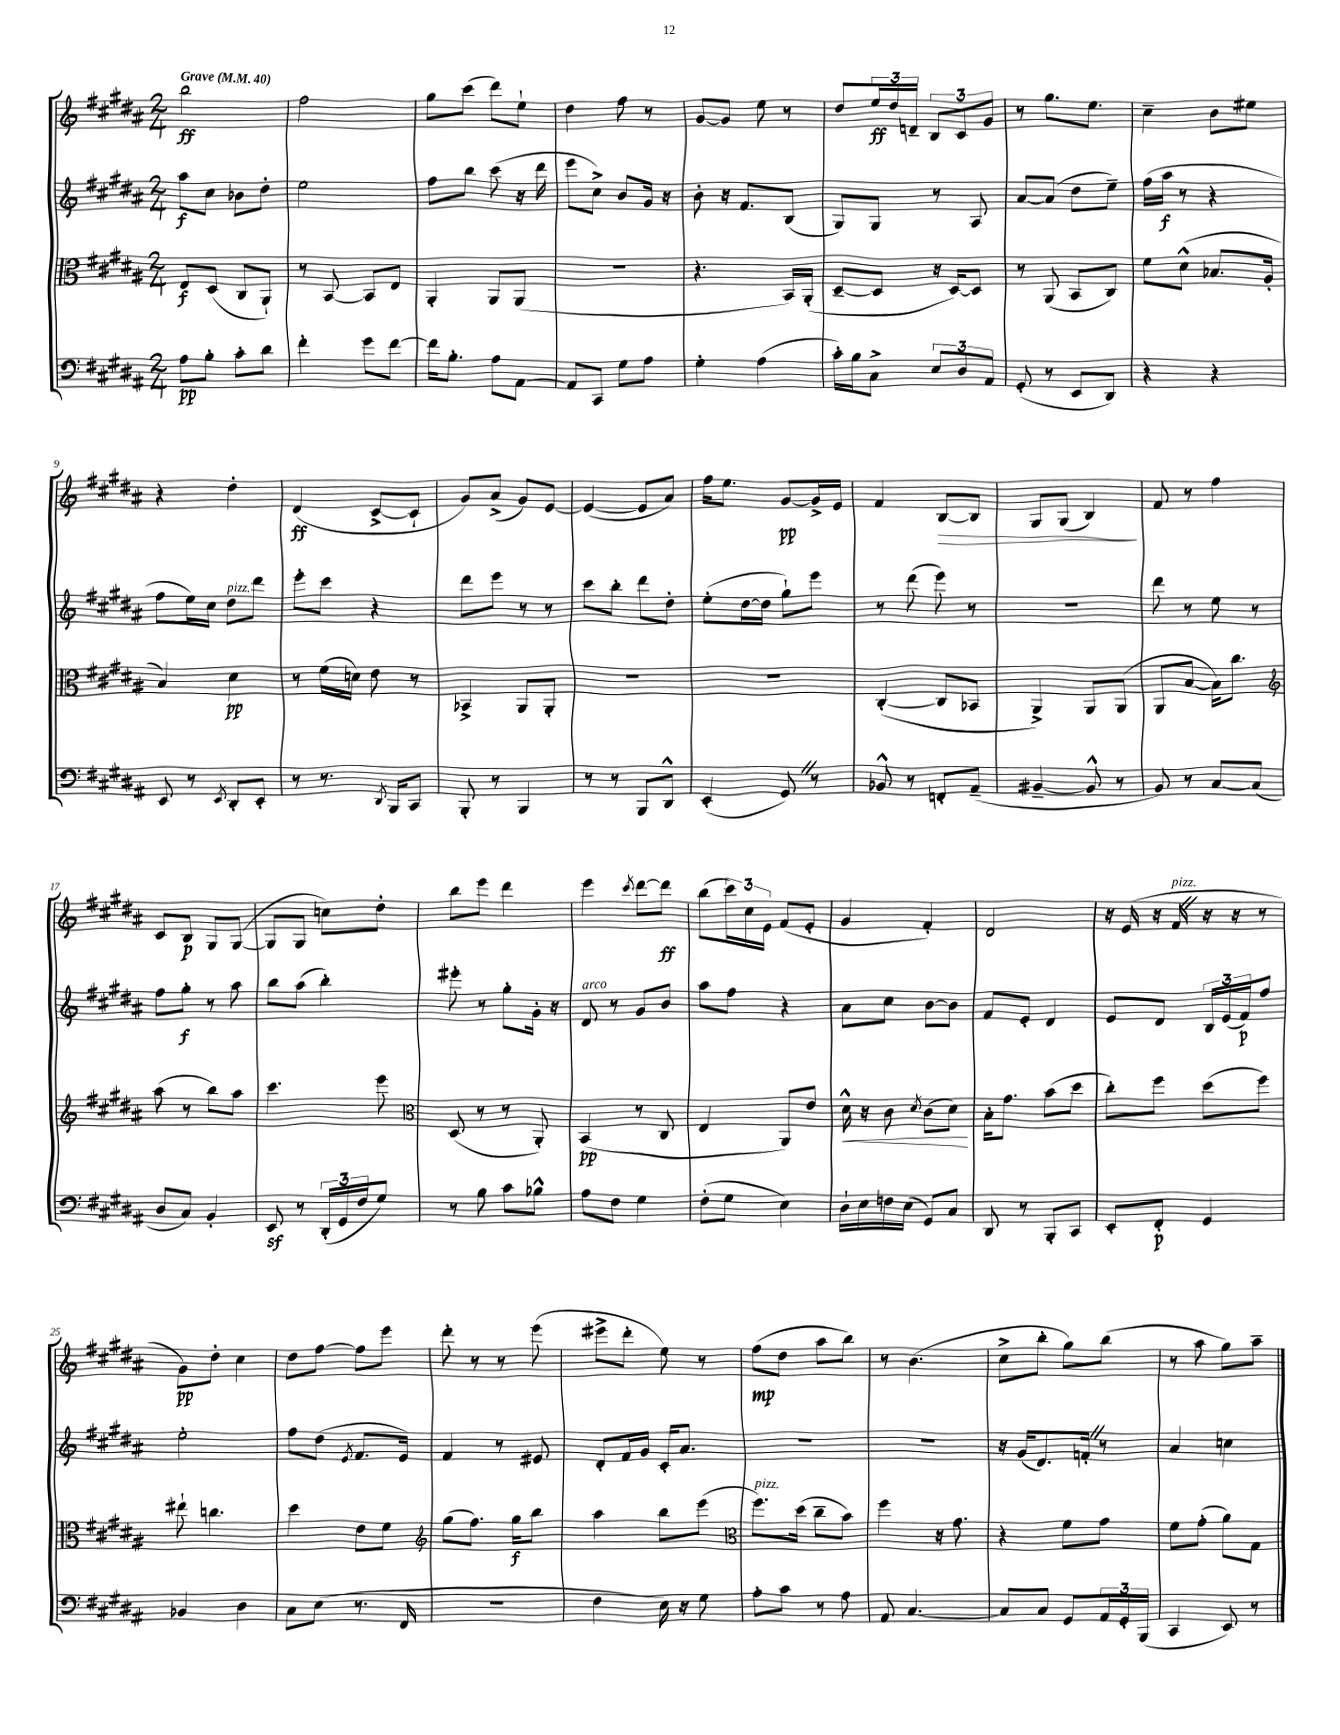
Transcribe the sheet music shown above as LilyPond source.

<<
\new StaffGroup <<
\new Staff = "s0" {
    \clef treble \key b \major \numericTimeSignature \time 2/4 \tempo "Grave" 4 = 40
    b''2\ff |
    fis''2 |
    gis''8 cis'''8( dis'''8) e''8-! |
    dis''4 fis''8 r8 |
    gis'8~ gis'8 e''8 r8 |
    dis''8 \tuplet 3/2 { e''16\ff dis''16 d'16-- } \tuplet 3/2 { b8 cis'8 gis'8 } |
    r8 gis''8. e''8. |
    cis''4-- b'8 eis''8 |
    r4 dis''4-. |
    dis'4\ff( cis'8~-> cis'8-! |
    gis'8) ais'8->( gis'8) e'8~ |
    e'4~( e'8 ais'8) |
    fis''16 e''8. gis'8~\pp gis'16-> e'16 |
    fis'4 b8~\> b8 |
    gis8 gis8( b4\!) |
    fis'8 r8 fis''4 |
    cis'8 b8\p gis8 gis8~( |
    gis8 gis8 c''8) dis''8-. |
    b''8 e'''8 dis'''4 |
    e'''4 \acciaccatura { cis'''8 } dis'''8~ dis'''8\ff |
    b''8( \tuplet 3/2 { cis'''16) cis''16 e'16 } fis'8( e'8-. |
    gis'4 fis'4-.) |
    dis'2 |
    r16 e'16( r16 fis'16^\markup { \italic "pizz." } \once \override BreathingSign.text = \markup { \musicglyph "scripts.caesura.straight" } \breathe r16 r16 r8 |
    gis'8\pp) dis''8-. cis''4 |
    dis''8 fis''8~ fis''8 e'''8 |
    dis'''8-. r8 r8 e'''8( |
    eis'''8-> dis'''8-. e''8) r8 |
    fis''8\mp( dis''8 ais''8 b''8) |
    r8 b'4.( |
    cis''8-> b''8-. gis''8) b''8( |
    r8 ais''8 gis''8) ais''8-- \bar "|." |
}
\new Staff = "s1" {
    \clef treble \key b \major \numericTimeSignature \time 2/4
    ais''8\f cis''8 bes'8 dis''8-. |
    e''2 |
    fis''8 b''8 cis'''8( r16 dis'''16 |
    e'''8 cis''8->) b'8 gis'16 r16 |
    b'8-. r16 fis'8. b8( |
    gis8) gis8 r8 ais8 |
    ais'8~ ais'8( dis''8 e''8--) |
    fis''16( ais''16\f r8 r4 |
    fis''8 e''16) cis''16 dis''8^\markup { \italic "pizz." } dis'''8 |
    e'''8-. cis'''8 r4 |
    dis'''8 e'''8 r8 r8 |
    cis'''8 b''8-. dis'''8 dis''8-. |
    e''8-.( dis''16~ dis''16 gis''8-!) e'''8 |
    r8 dis'''8( e'''8) r8 |
    r2 |
    dis'''8 r8 e''8 r8 |
    fis''8 gis''8-.\f r8 ais''8 |
    b''8 ais''8( b''4-.) |
    eis'''8-. r8 gis''8-. gis'16-. r16 |
    dis'8^\markup { \italic "arco" } r8 gis'8 b'8 |
    ais''8 fis''8 r4 |
    ais'8 cis''8 b'8~ b'8 |
    fis'8 e'8-. dis'4 |
    e'8 dis'8 \tuplet 3/2 { b16 e'16( fis'16\p) } fis''8 |
    e''2-. |
    fis''8 dis''8( \acciaccatura { e'8 } fis'8. e'16) |
    fis'4 r8 eis'8 |
    dis'8-. fis'16 gis'16 cis'16-. ais'8. |
    r2 |
    R2 |
    r16 gis'16( dis'8.) f'16-. \once \override BreathingSign.text = \markup { \musicglyph "scripts.caesura.straight" } \breathe r8 |
    ais'4 c''4 \bar "|." |
}
\new Staff = "s2" {
    \clef alto \key b \major \numericTimeSignature \time 2/4
    e8\f dis8( cis8 ais,8-!) |
    r8 b,8~ b,8 e8 |
    ais,4-. ais,8 ais,8( |
    R2 |
    r4. b,16) ais,16-.( |
    dis8~-- dis8 r16 dis16~) dis8 |
    r8 ais,8( b,8 cis8) |
    fis'8 dis'8-^( bes8. ais16-. |
    b4) dis'4\pp |
    r8 fis'16( d'16) e'8 r8 |
    bes,4-> ais,8 ais,8-. |
    R2 |
    r2 |
    cis4~-.( cis8 bes,8 |
    ais,4->) ais,8 ais,8( |
    ais,8 b8~ b16) cis''8. |
    \clef treble ais''8( r8 b''8) ais''8 |
    cis'''4. e'''8 |
    \clef alto dis8( r8 r8 ais,8-.) |
    b,4\pp( r8 cis8 |
    e4 ais,8) e'8 |
    dis'16-^\< r16 cis'8 \acciaccatura { dis'8 } cis'8( dis'8\!) |
    b16-. gis'8. b'8( dis''8 |
    cis''8-.) fis''8 dis''8( fis''8) |
    eis''8-! c''4. |
    dis''4 e'8 fis'8 |
    \clef treble gis''8( fis''8.) gis''16\f b''8 |
    ais''4 b''8 e'''8( |
    \clef alto fis''8.^\markup { \italic "pizz." }) dis''16( cis''8-- b'8) |
    fis''4 r16 gis'8. |
    r4 fis'8 gis'8 |
    fis'8 gis'8-.( ais'8) gis8 \bar "|." |
}
\new Staff = "s3" {
    \clef bass \key b \major \numericTimeSignature \time 2/4
    ais8\pp b8-. cis'8-. dis'8 |
    fis'4-. gis'8 fis'8~ |
    fis'16 b8.-. ais8 ais,8~ |
    ais,8 cis,8 gis8 ais8 |
    gis4-. ais4( |
    cis'16-.) b16 cis8-> \tuplet 3/2 { e8 dis8 ais,8 } |
    gis,8-.( r8 e,8 dis,8) |
    r4 r4 |
    e,8 r8 \acciaccatura { e,8 } dis,8-. e,8-. |
    r8 r8. \acciaccatura { dis,8 } b,,16 cis,8 |
    b,,8-. r8 b,,4 |
    r8 r8 b,,8 dis,8-^ |
    e,4-.( gis,8) \once \override BreathingSign.text = \markup { \musicglyph "scripts.caesura.straight" } \breathe r8 |
    bes,8-^ r8 f,8-. ais,8--( |
    bis,4~-- bis,8-^ r8 |
    b,8) r8 cis8~ cis8( |
    dis8 cis8) b,4-. |
    e,8\sf r8 \tuplet 3/2 { dis,16-.( gis,16 fis16 } gis8) |
    r8 b8 cis'8 bes8-^ |
    ais8 fis8 gis4 |
    fis8-.( gis8 e4) |
    dis16-! e16 f16 e16( gis,8) cis8 |
    dis,8 r8 b,,8-. cis,8 |
    e,8-. fis,8-.\p gis,4 |
    bes,4 dis4 |
    cis8 e8( r8. fis,16 |
    r2 |
    fis4 e16) r16 gis8 |
    ais8-. cis'8 r8 ais8 |
    ais,8 cis4.~ |
    cis8 cis8 gis,8 \tuplet 3/2 { ais,16 gis,16-. b,,16( } |
    cis,4 e,8) r8 \bar "|." |
}
>>
>>
